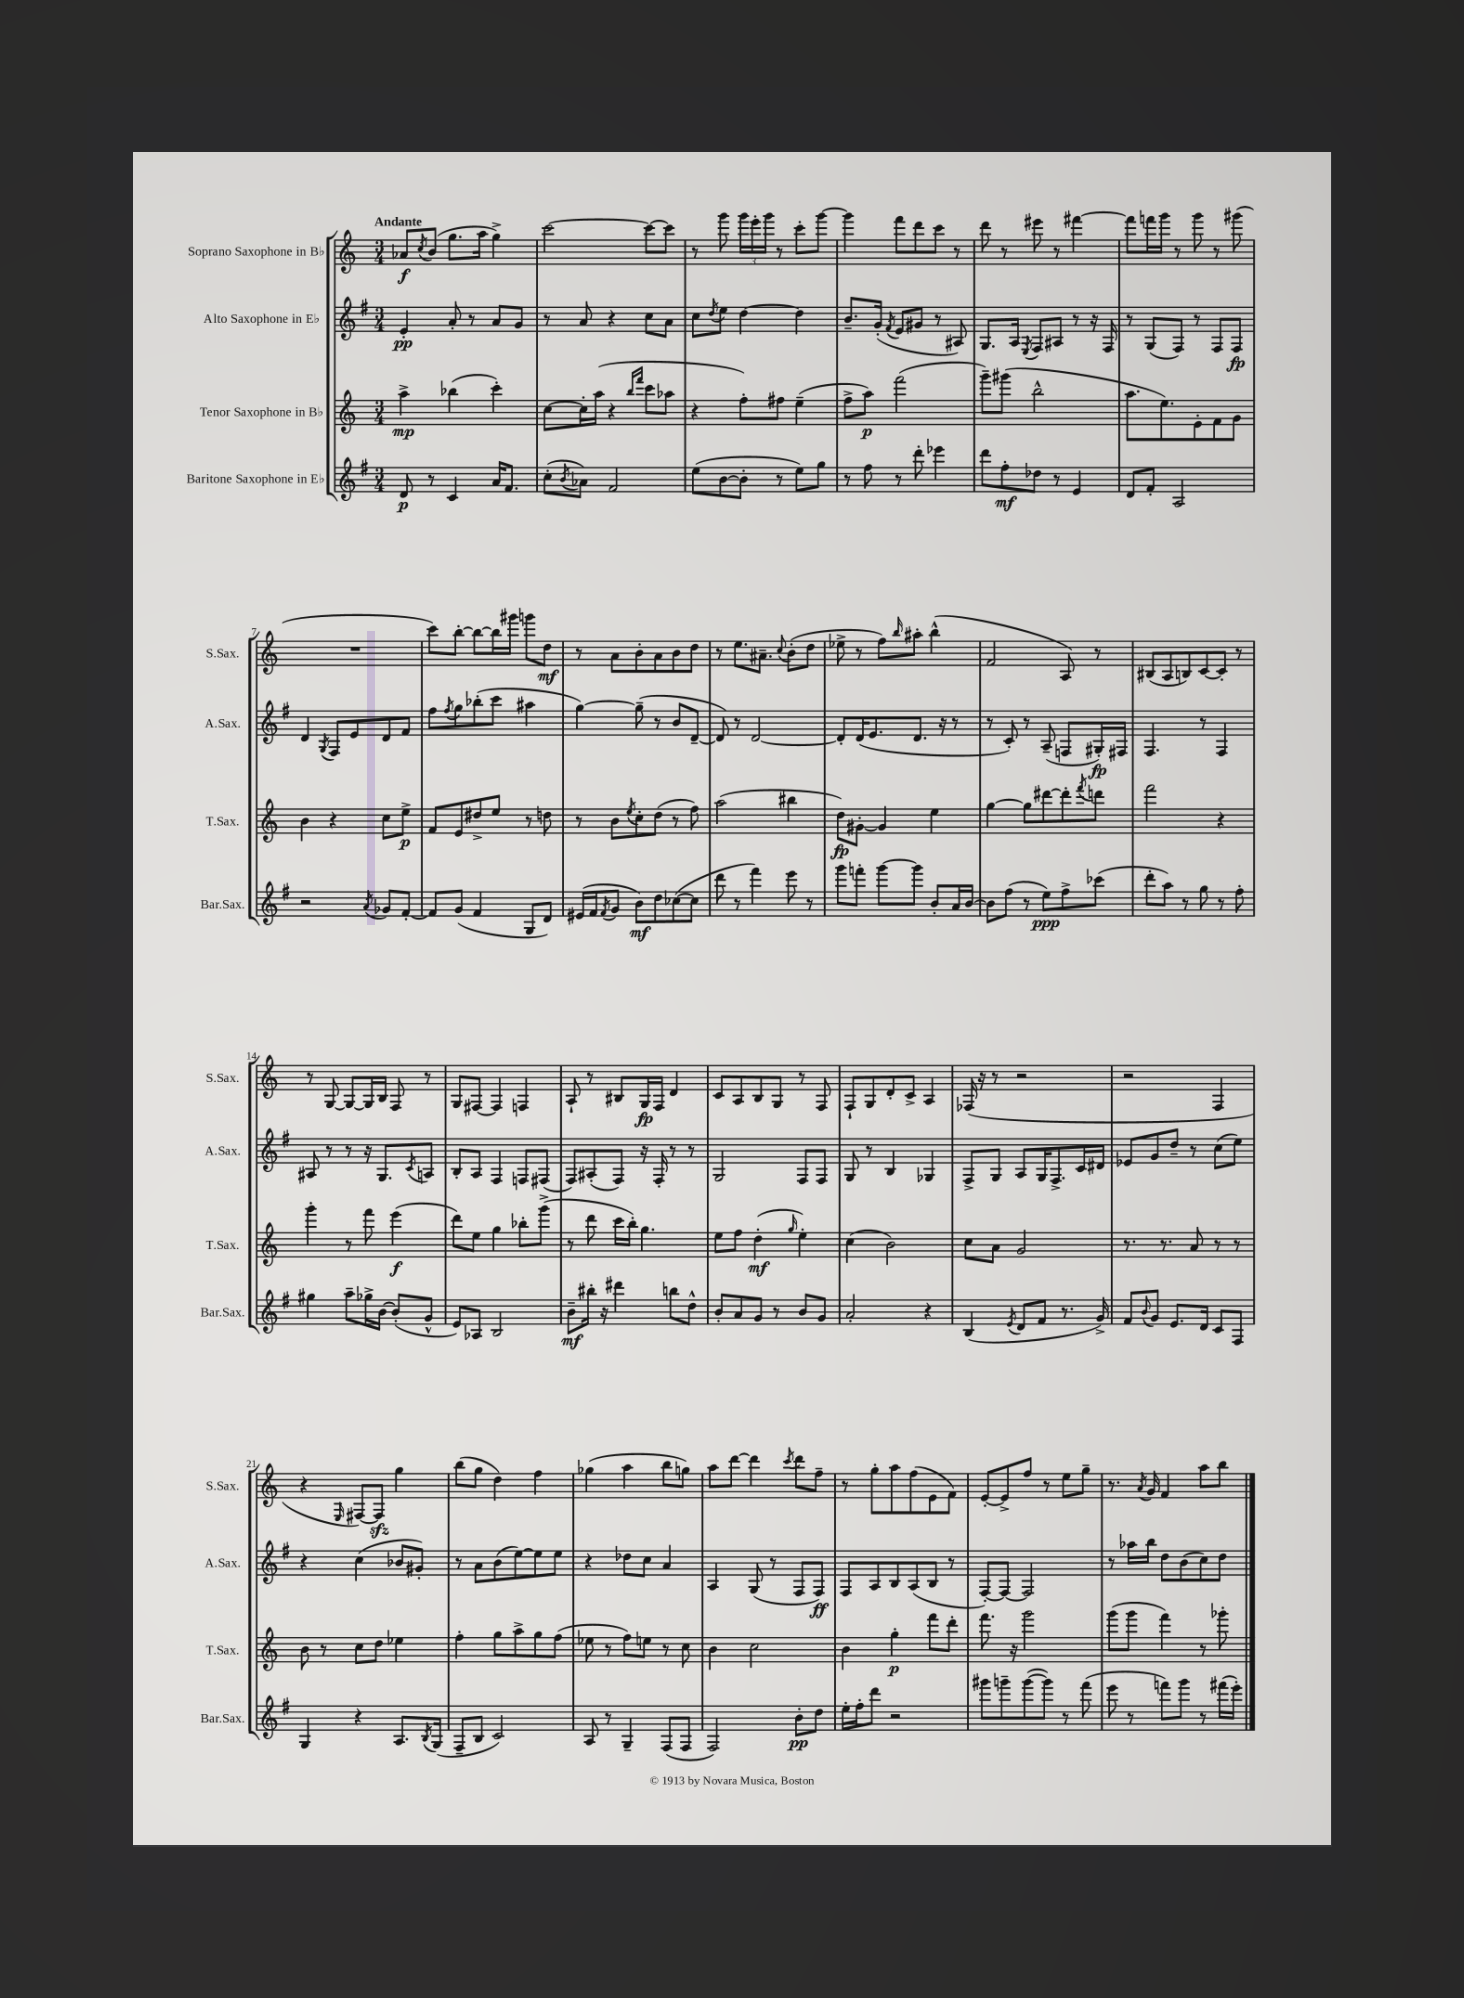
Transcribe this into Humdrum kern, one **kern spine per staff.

**kern	**dynam	**kern	**dynam	**kern	**dynam	**kern	**dynam
*part4	*part4	*part3	*part3	*part2	*part2	*part1	*part1
*staff4	*staff4	*staff3	*staff3	*staff2	*staff2	*staff1	*staff1
*I"Baritone Saxophone in E♭	*	*I"Tenor Saxophone in B♭	*	*I"Alto Saxophone in E♭	*	*I"Soprano Saxophone in B♭	*
*I'Bar.Sax.	*	*I'T.Sax.	*	*I'A.Sax.	*	*I'S.Sax.	*
*clefG2	*	*clefG2	*	*clefG2	*	*clefG2	*
*k[f#]	*	*k[]	*	*k[f#]	*	*k[]	*
*M3/4	*	*M3/4	*	*M3/4	*	*M3/4	*
=1	=1	=1	=1	=1	=1	=1	=1
!	!	!	!	!	!	!LO:TX:a:B:t=Andante	!
8d/	p	4aa^\	mp	4e'/	pp	8a-X/L	f
.	.	.	.	.	.	8qcc/	.
8r	.	.	.	.	.	(8b/J	.
4c/	.	(4bb-X\	.	8a'/	.	8.gg\L	.
.	.	.	.	8r	.	.	.
.	.	.	.	.	.	16aa\Jk	.
16a/KL	.	4ccc'\)	.	8a/L	.	4gg^\)	.
8.f#/J	.	.	.	.	.	.	.
.	.	.	.	8g/J	.	.	.
=2	=2	=2	=2	=2	=2	=2	=2
(8cc'\L	.	[8cc\L	.	8r	.	[2ccc\	.
8qb/	.	.	.	.	.	.	.
8a-X\J)	.	16cc'\L]	.	8a/	.	.	.
.	.	(16aa\JJ	.	.	.	.	.
2f#/	.	4r	.	4r	.	.	.
.	.	16qqbb/LL	.	.	.	.	.
.	.	16qqfff/JJ	.	.	.	.	.
.	.	8ccc\L	.	8cc\L	.	8ccc\L_	.
.	.	8aa-X\J	.	8a\J	.	8ccc\J]	.
=3	=3	=3	=3	=3	=3	=3	=3
(8ee\L	.	4r	.	8cc\L	.	8r	.
.	.	.	.	8qdd/	.	.	.
[8b\	.	.	.	8ee\J	.	8ggg\	.
8b'\J]	.	8ff'\L)	.	[4dd\	.	24ggg\LL	.
.	.	.	.	.	.	24eee'\	.
.	.	.	.	.	.	24ggg\JJ	.
8r	.	8ff#X\J	.	.	.	8r	.
8ee\L)	.	(4ee~\	.	4dd\]	.	8ccc'\L	.
8gg\J	.	.	.	.	.	[8ggg\J	.
=4	=4	=4	=4	=4	=4	=4	=4
8r	.	8ff^\L	.	8.b~/L	.	4ggg\]	.
8ff#\	.	8aa\J)	p	.	.	.	.
.	.	.	.	(16g'/Jk	.	.	.
.	.	.	.	8qf#/	.	.	.
8r	.	(2fff\	.	8e/L	.	8fff\L	.
8ddd'\	.	.	.	8g#X/J	.	8ddd\	.
4eee-X\	.	.	.	8r	.	8ccc\J	.
.	.	.	.	8A#X/)	.	8r	.
=5	=5	=5	=5	=5	=5	=5	=5
8ddd\L	.	8ggg~\L)	.	8.G/L	.	8ddd\	.
8ff#'\	mf	(8ggg#X\J	.	.	.	8r	.
.	.	.	.	16A/Jk	.	.	.
.	.	.	.	8qE/	.	.	.
8dd-X\J	.	2bb^^\	.	8F#/L	.	8eee#X\	.
8r	.	.	.	8A#X/J	.	8r	.
4e/	.	.	.	8r	.	[4fff#X\	.
.	.	.	.	16r	.	.	.
.	.	.	.	16F#/	.	.	.
=6	=6	=6	=6	=6	=6	=6	=6
8d/L	.	8.aa\L	.	8r	.	8fff#\L]	.
8f#'/J	.	.	.	(8G/L	.	16fffn\L	.
.	.	8.ee\)	.	.	.	16ggg\JJ	.
2A/	.	.	.	8F#/J)	.	8r	.
.	.	8e'\	.	8r	.	8ggg\	.
.	.	8f\	.	8F#/L	.	8r	.
.	.	8g\J	.	8F#/J	fp	(8ggg#X\	.
!!LO:LB:g=z
=7	=7	=7	=7	=7	=7	=7	=7
2r	.	4b\	.	4d/	.	2.r	.
.	.	.	.	8qG/	.	.	.
.	.	4r	.	8F#/L	.	.	.
.	.	.	.	8e/	.	.	.
8qa/	.	.	.	.	.	.	.
8g-X/L	.	8cc\L	.	8d/	.	.	.
[8f#'/J	.	8ee^\J	p	8f#/J	.	.	.
=8	=8	=8	=8	=8	=8	=8	=8
8f#/L]	.	8f/L	.	8ff#\L	.	8ccc\L)	.
.	.	.	.	8qff#/	.	.	.
(8g/J	.	8e/	.	8gg\	.	[8bb'\J	.
4f#/	.	8dd#X^/	.	(8bb-X'\	.	8bb\L_	.
.	.	8ee/J	.	8ccc\J	.	16bb\L]	.
.	.	.	.	.	.	16ggg#X\JJ	.
8G/L	.	8r	.	4aa#X\	.	8gggn\L	.
8d/J)	.	8ddn\	.	.	.	8dd\J	mf
=9	=9	=9	=9	=9	=9	=9	=9
(16e#X/LL	.	8r	.	[4gg\)	.	8r	.
16f#/J	.	.	.	.	.	.	.
8qf#/	.	.	.	.	.	.	.
8g/J	.	8b\L	.	.	.	8a\L	.
.	.	8qee/	.	.	.	.	.
8b\L)	mf	8cc'\	.	(8gg~\]	.	8b'\	.
8dd\	.	(8dd\J	.	8r	.	8a\	.
([8cc-X\	.	8r	.	8b/L	.	8b\	.
8cc-\J]	.	8ff\)	.	[8d~/J	.	8dd\J	.
=10	=10	=10	=10	=10	=10	=10	=10
8ddd\	.	(2aa\	.	8d/])	.	8r	.
8r	.	.	.	8r	.	8.ee\L	.
4fff#\)	.	.	.	[2d/	.	.	.
.	.	.	.	.	.	8.a#X~\J	.
.	.	.	.	.	.	8qqcc/	.
8eee\	.	4bb#X\	.	.	.	(8b'\L	.
8r	.	.	.	.	.	8dd\J	.
=11	=11	=11	=11	=11	=11	=11	=11
8ggg\L	.	8dd\L)	fp	8d'/L]	.	8ee-X^\	.
8fffn'\J	.	[8g#X'\J	.	(16d/K	.	8r	.
.	.	.	.	8.e/	.	.	.
[8ggg\L	.	4g#/]	.	.	.	8ff\L)	.
.	.	.	.	.	.	16qqbb/	.
8ggg\J]	.	.	.	8.d/J	.	8aa#X'\J	.
8b'/L	.	4ee\	.	.	.	(4bb^^\	.
.	.	.	.	16r	.	.	.
16a/L	.	.	.	8r	.	.	.
[16b/JJ	.	.	.	.	.	.	.
=12	=12	=12	=12	=12	=12	=12	=12
8b\L]	.	[4gg\	.	8r	.	2f/	.
(8ff#\J	.	.	.	8c'/)	.	.	.
8r	.	8gg\L]	.	8r	.	.	.
8ee\L)	ppp	[8ddd#X\	.	(8A~/	.	.	.
8ff#^\	.	8ddd#'\]	.	8Fn/L	.	8A/)	.
.	.	8qfff/	.	.	.	.	.
(8ccc-X\J	.	8dddn\J	.	16G#X'/L)	fp	8r	.
.	.	.	.	16F#X/JJ	.	.	.
=13	=13	=13	=13	=13	=13	=13	=13
8ddd'\L	.	2fff\	.	4.F#/	.	(8B#X/L	.
8aa\J)	.	.	.	.	.	8A/	.
8r	.	.	.	.	.	8Bn/)	.
8gg\	.	.	.	8r	.	[8c/	.
8r	.	4r	.	4F#/	.	8c'/J]	.
8ff#'\	.	.	.	.	.	8r	.
!!LO:LB:g=z
=14	=14	=14	=14	=14	=14	=14	=14
4gg#X\	.	4ggg'\	.	8A#X/	.	8r	.
.	.	.	.	8r	.	[8G/	.
8aa~\L	.	8r	.	8r	.	8G/L_	.
16gg-X^\L	.	8fff\	.	16r	.	16G/L]	.
[16b\JJ	.	.	.	8.G/L	.	16B/JJ	.
(8b'/L]	.	(4eee\	f	.	.	8F/	.
.	.	.	.	8qc/	.	.	.
8g^^/J	.	.	.	8An/J	.	8r	.
=15	=15	=15	=15	=15	=15	=15	=15
8e/L)	.	8ddd\L)	.	8B'/L	.	8G/L	.
8A-X/J	.	8ee\J	.	8A/J	.	[8F#X/J	.
2B/	.	4gg\	.	4F#/	.	4F#/]	.
.	.	8bb-X'\L	.	8Fn/L	.	4Fn/	.
.	.	(8ggg^\J	.	(8F#X/J	.	.	.
=16	=16	=16	=16	=16	=16	=16	=16
8b~\L	mf	8r	.	8F#/L)	.	8A`/	.
16bb#X'\Jk	.	8ddd\	.	(8A#X'/	.	8r	.
16r	.	.	.	.	.	.	.
4ddd#X\	.	16ccc\LL	.	8F#/J)	.	8B#X/L	.
.	.	16bb'\JJ)	.	.	.	.	.
.	.	4.gg\	.	16r	.	16G/L	fp
.	.	.	.	16F#'/	.	16F/JJ	.
8bbn\L	.	.	.	8r	.	4d/	.
8dd^^\J	.	.	.	8r	.	.	.
=17	=17	=17	=17	=17	=17	=17	=17
8b'/L	.	8ee\L	.	2G/	.	8c/L	.
8a/	.	8ff\J	.	.	.	8A/	.
8g/J	.	(4dd'\	mf	.	.	8B/	.
8r	.	.	.	.	.	8G/J	.
.	.	16qqgg/	.	.	.	.	.
8b/L	.	4ee'\)	.	8F#/L	.	8r	.
8g/J	.	.	.	8F#/J	.	8F/	.
=18	=18	=18	=18	=18	=18	=18	=18
2a'/	.	(4cc\	.	8G/	.	8F`/L	.
.	.	.	.	8r	.	8G/	.
.	.	2b\)	.	4B/	.	8d'/	.
.	.	.	.	.	.	8c^/J	.
4r	.	.	.	4G-X/	.	4A/	.
=19	=19	=19	=19	=19	=19	=19	=19
(4B/	.	8cc\L	.	8F#^/L	.	(16F-X/	.
.	.	.	.	.	.	16r	.
.	.	8a\J	.	8G/J	.	8r	.
8qe/	.	.	.	.	.	.	.
8d/L	.	2g/	.	8A/L	.	2r	.
8f#/J	.	.	.	16G/K	.	.	.
.	.	.	.	8.F#^/	.	.	.
8.r	.	.	.	.	.	.	.
.	.	.	.	16c/L	.	.	.
16g^/)	.	.	.	16d#X/JJ	.	.	.
=20	=20	=20	=20	=20	=20	=20	=20
8f#/L	.	8.r	.	8e-X/L	.	2r	.
8qqb/	.	.	.	.	.	.	.
8g/J	.	.	.	8g/	.	.	.
.	.	8.r	.	.	.	.	.
8.e/L	.	.	.	8dd~/J	.	.	.
.	.	8a/	.	8r	.	.	.
16d/Jk	.	.	.	.	.	.	.
8c/L	.	8r	.	(8cc\L	.	4F/	.
8F#/J	.	8r	.	8ee\J)	.	.	.
!!LO:LB:g=z
=21	=21	=21	=21	=21	=21	=21	=21
4G/	.	8b\	.	4r	.	4r	.
.	.	8r	.	.	.	.	.
.	.	.	.	.	.	16qqE/	.
4r	.	8cc\L	.	(4cc\	.	[8F#X/L)	.
.	.	8dd\J	.	.	.	8F#zz/J]	.
8.A/L	.	4ee-X\	.	8b-X/L	.	4gg\	.
.	.	.	.	8g#X'/J)	.	.	.
8qB/	.	.	.	.	.	.	.
(16G/Jk	.	.	.	.	.	.	.
=22	=22	=22	=22	=22	=22	=22	=22
8F#~/L	.	4ff'\	.	8r	.	(8bb\L	.
8B/J	.	.	.	8a\L	.	8gg\J	.
2c/)	.	8gg\L	.	(8b\	.	4dd\)	.
.	.	8aa^\	.	[8ee\)	.	.	.
.	.	8gg\	.	8ee\]	.	4ff\	.
.	.	(8ff\J	.	8ee\J	.	.	.
=23	=23	=23	=23	=23	=23	=23	=23
8A/	.	8ee-X\	.	4r	.	(4gg-X\	.
8r	.	8r	.	.	.	.	.
4G~/	.	8ff\L)	.	8dd-X\L	.	4aa\	.
.	.	8een\J	.	8cc\J	.	.	.
(8F#/L	.	8r	.	4a/	.	8bb\L	.
8F#/J	.	8cc\	.	.	.	8ggn\J)	.
=24	=24	=24	=24	=24	=24	=24	=24
2F#/)	.	4b\	.	4A/	.	8aa\L	.
.	.	.	.	.	.	[8ddd\J	.
.	.	2cc\	.	(8G/	.	4ddd\]	.
.	.	.	.	8r	.	.	.
.	.	.	.	.	.	8qccc/	.
8b'\L	pp	.	.	8F#/L	.	8ddd\L	.
8dd\J	.	.	.	8F#/J)	ff	8ff~\J	.
=25	=25	=25	=25	=25	=25	=25	=25
16ee'\LL	.	4b\	.	8F#/L	.	8r	.
16ff#'\J	.	.	.	.	.	.	.
8ddd\J	.	.	.	8A/	.	8gg'\L	.
2r	.	4gg'\	p	8B/	.	8aa\	.
.	.	.	.	(8A/	.	(8ff\	.
.	.	8fff\L	.	8B/J	.	8e\	.
.	.	8ddd'\J	.	8r	.	8f\J)	.
=26	=26	=26	=26	=26	=26	=26	=26
8ggg#X\L	.	8.fff\	.	[8F#'/L)	.	[8e'/L	.
8gggn~\	.	.	.	8F#/J_	.	8e^/]	.
.	.	16r	.	.	.	.	.
([8ggg\	.	2ggg\	.	2F#/]	.	8ff/J	.
8ggg\J])	.	.	.	.	.	8r	.
8r	.	.	.	.	.	8ee\L	.
(8fff#\	.	.	.	.	.	8gg~\J	.
=27	=27	=27	=27	=27	=27	=27	=27
8eee\	.	(8ggg\L	.	8r	.	8.r	.
8r	.	8ggg\J	.	16aa-X\LL	.	.	.
.	.	.	.	.	.	8qa/	.
.	.	.	.	16bb\JJ	.	16g/	.
8fffn\L)	.	4fff\)	.	8dd\L	.	4f/	.
8ggg\J	.	.	.	(8b\	.	.	.
8r	.	8r	.	8cc\)	.	8aa\L	.
(16fff#X\LL	.	8ggg-X'\	.	8dd\J	.	8bb\J	.
16eee'\JJ)	.	.	.	.	.	.	.
==	==	==	==	==	==	==	==
*-	*-	*-	*-	*-	*-	*-	*-
